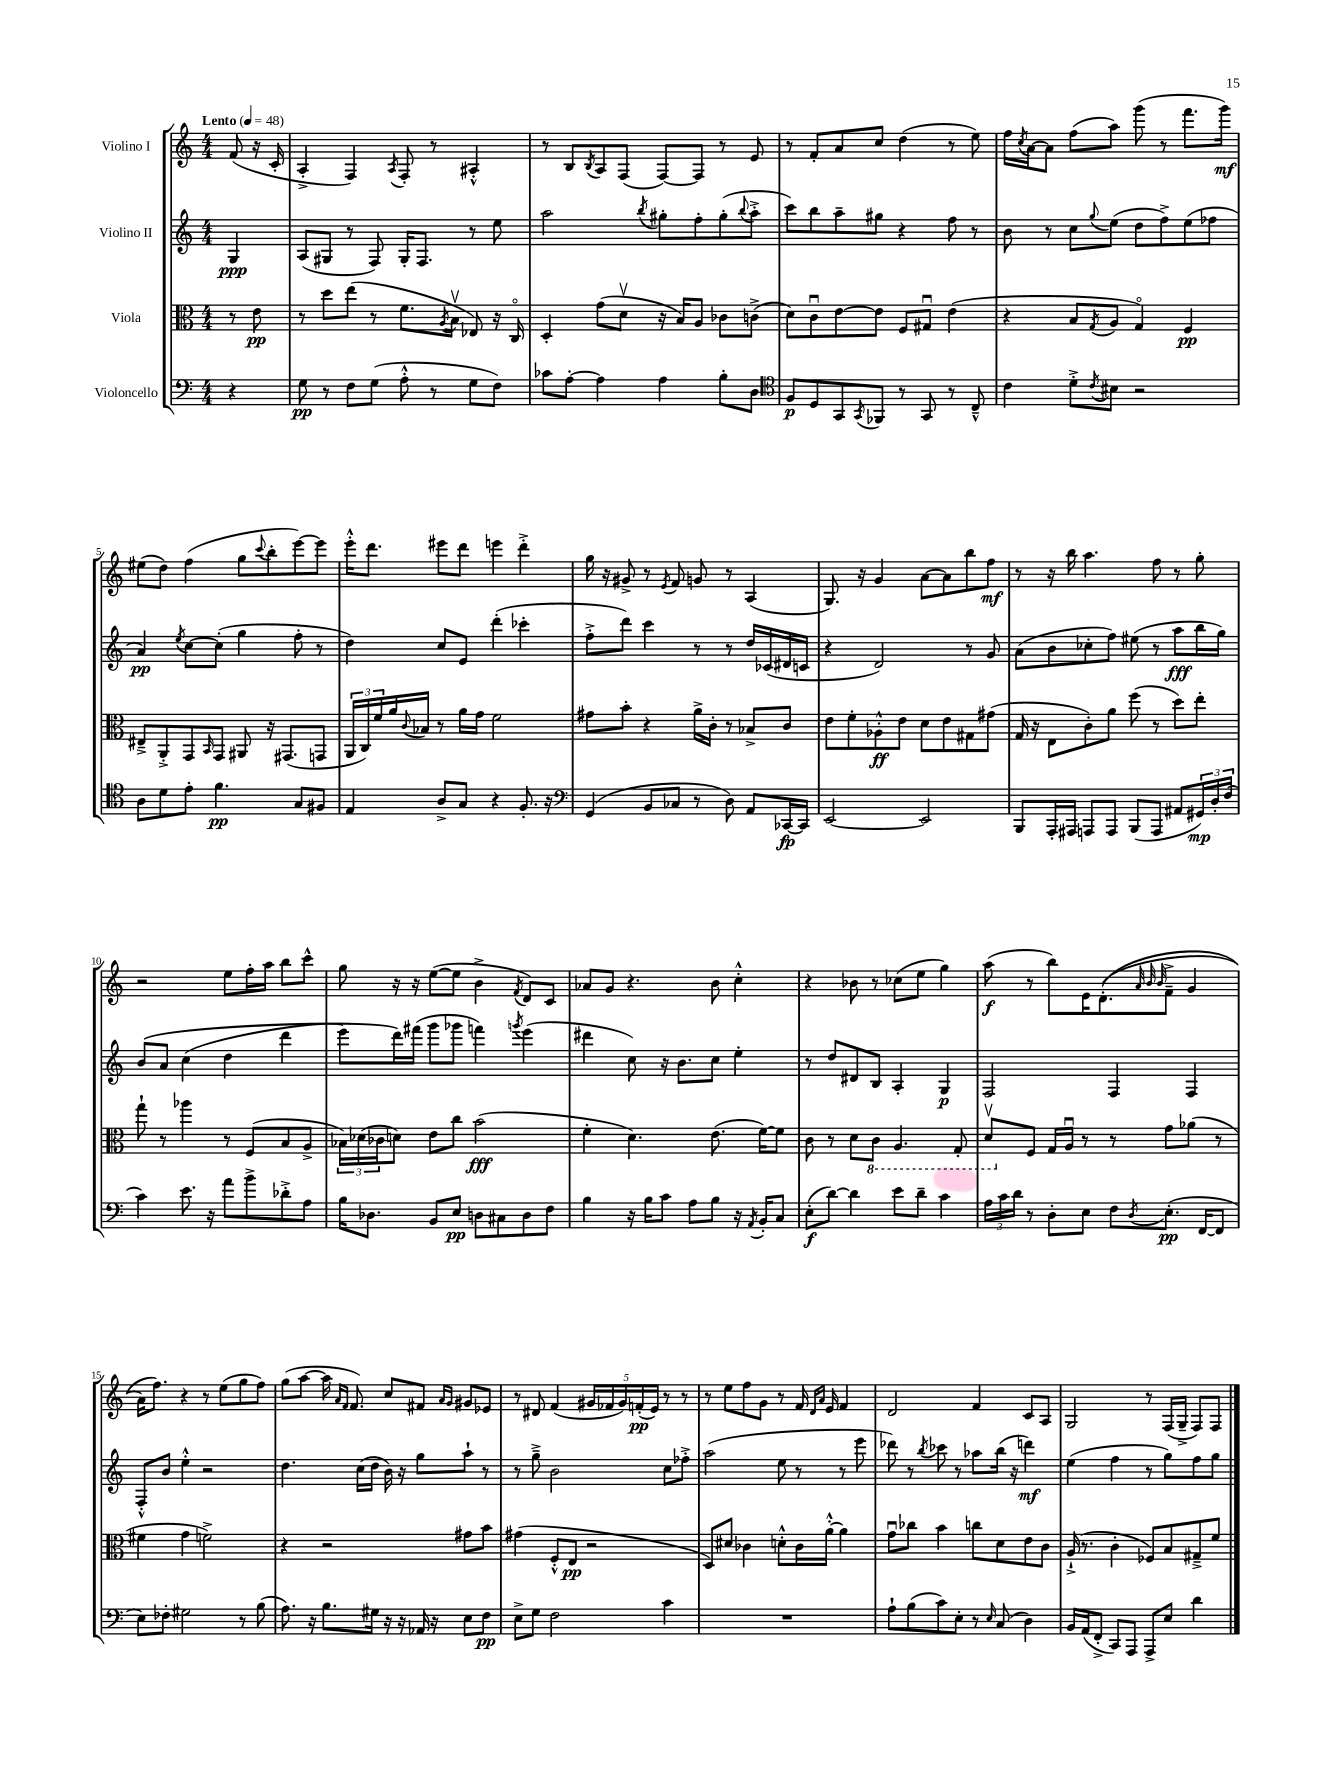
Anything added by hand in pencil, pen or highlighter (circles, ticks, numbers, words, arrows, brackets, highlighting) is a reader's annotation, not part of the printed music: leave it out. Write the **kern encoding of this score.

**kern	**dynam	**kern	**dynam	**kern	**dynam	**kern	**dynam
*part4	*part4	*part3	*part3	*part2	*part2	*part1	*part1
*staff4	*staff4	*staff3	*staff3	*staff2	*staff2	*staff1	*staff1
*I"Violoncello	*	*I"Viola	*	*I"Violino II	*	*I"Violino I	*
*clefF4	*	*clefC3	*	*clefG2	*	*clefG2	*
*k[]	*	*k[]	*	*k[]	*	*k[]	*
*M4/4	*	*M4/4	*	*M4/4	*	*M4/4	*
*MM48	*	*MM48	*	*MM48	*	*MM48	*
=	=	=	=	=	=	=	=
!	!	!	!	!	!	!LO:TX:a:B:t=Lento	!
4r	.	8r	.	4G/	ppp	(8f/	.
.	.	8e\	pp	.	.	16r	.
.	.	.	.	.	.	16c'/	.
=1	=1	=1	=1	=1	=1	=1	=1
8G\	pp	8r	.	(8A/L	.	4A'^/	.
8r	.	8dd\L	.	8G#X/J	.	.	.
8F\L	.	(8ee\J	.	8r	.	4F/)	.
(8G\J	.	8r	.	8F/)	.	.	.
.	.	.	.	.	.	8qA/	.
8A'^^\	.	8.f\L	.	16G#'/KL	.	8F'/	.
.	.	.	.	8.F/J	.	.	.
8r	.	.	.	.	.	8r	.
.	.	8qA/	.	.	.	.	.
.	.	16Bv\Jk	.	.	.	.	.
8G\L	.	8E-X/)	.	8r	.	4A#X'^^/	.
8F\J)	.	16r	.	8ee\	.	.	.
.	.	16C/	.	.	.	.	.
=2	=2	=2	=2	=2	=2	=2	=2
8c-X\L	.	4D'/	.	2aa\	.	8r	.
[8A'\J	.	.	.	.	.	8B/L	.
.	.	.	.	.	.	8qB/	.
4A\]	.	(8g\L	.	.	.	8A/	.
.	.	8dv\J	.	.	.	(8F/J	.
.	.	.	.	8qbb/	.	.	.
4A\	.	16r	.	8gg#X'\L	.	[8F/L)	.
.	.	16B/KL)	.	.	.	.	.
.	.	8A/J	.	8ff'\	.	8F/J]	.
8B'\L	.	8c-X\L	.	(8gg#'\	.	8r	.
.	.	.	.	8qqbb/	.	.	.
8D\J	.	(8cn^\J	.	8aa'^\J	.	8e/	.
=3	=3	=3	=3	=3	=3	=3	=3
*clefC4	*	*	*	*	*	*	*
8F/L	p	8d\L)	.	8ccc\L)	.	8r	.
8D/	.	8cu\	.	8bb\	.	8f'/L	.
8GG/	.	[8e\	.	8aa~\	.	8a/	.
8qGG/	.	.	.	.	.	.	.
8FF-X/J	.	8e\J]	.	8gg#X\J	.	8cc/J	.
8r	.	8F/L	.	4r	.	(4dd\	.
8GG/	.	8G#Xu/J	.	.	.	.	.
8r	.	(4e\	.	8ff\	.	8r	.
8C~^^/	.	.	.	8r	.	8ee\)	.
=4	=4	=4	=4	=4	=4	=4	=4
4c\	.	4r	.	8b\	.	16ff\LL	.
.	.	.	.	.	.	8qcc/	.
.	.	.	.	.	.	[16a\J	.
.	.	.	.	8r	.	8a\J]	.
8d'^\L	.	8B/L	.	8cc\L	.	(8ff\L	.
8qc/	.	8qG/	.	8qqgg/	.	.	.
8B#X\J	.	8A/J	.	(8ee\J	.	8aa\J)	.
2r	.	4G/)	.	8dd\L	.	(8ggg\	.
.	.	.	.	8ff^\)	.	8r	.
.	.	4F/	pp	(8ee\	.	8.fff\L	.
.	.	.	.	8ff-X\J	.	.	.
.	.	.	.	.	.	16ggg\Jk)	mf
!!LO:LB:g=z
=5	=5	=5	=5	=5	=5	=5	=5
8A\L	.	8E#X~^/L	.	4a/)	pp	(8ee#X\L	.
8d\	.	8AA'^/	.	.	.	8dd\J)	.
.	.	.	.	8qee/	.	.	.
8e'\J	.	8GG/	.	[8cc\L	.	(4ff\	.
.	.	16qqBB/	.	.	.	.	.
4.f\	pp	8GG/J	.	(8cc'\J]	.	.	.
.	.	8AA#X/	.	4gg\	.	8gg\L	.
.	.	.	.	.	.	8qqccc/	.
.	.	16r	.	.	.	8bb'\	.
.	.	(8.GG#X/L	.	.	.	.	.
8G/L	.	.	.	8ff'\	.	[8eee\)	.
8F#X/J	.	8GGn/J	.	8r	.	8eee\J]	.
=6	=6	=6	=6	=6	=6	=6	=6
4E/	.	24AA/LL	.	4dd\)	.	16eee'^^\KL	.
.	.	24C/)	.	.	.	.	.
.	.	.	.	.	.	8.ddd\J	.
.	.	24f/	.	.	.	.	.
.	.	16a/	.	.	.	.	.
.	.	8qqc/	.	.	.	.	.
.	.	16B-X/JJ	.	.	.	.	.
8A^/L	.	8r	.	8cc/L	.	8eee#X\L	.
8G/J	.	16a\LL	.	8e/J	.	8ddd\J	.
.	.	16g\JJ	.	.	.	.	.
4r	.	2f\	.	(4ddd'\	.	4eeen\	.
8.F'/	.	.	.	4ccc-X'\	.	4ddd'^\	.
16r	.	.	.	.	.	.	.
=7	=7	=7	=7	=7	=7	=7	=7
*clefF4	*	*	*	*	*	*	*
(4GG/	.	8g#X\L	.	8ff'^\L	.	16gg\	.
.	.	.	.	.	.	16r	.
.	.	8b'\J	.	8ddd\J)	.	8g#X^/	.
8BB/L	.	4r	.	4ccc\	.	8r	.
.	.	.	.	.	.	8qe/	.
8C-X/J	.	.	.	.	.	8f/	.
8r	.	16a^\LL	.	8r	.	8gn/	.
.	.	16c'\JJ	.	.	.	.	.
8D\)	.	8r	.	8r	.	8r	.
8AA/L	.	8B-X^/L	.	16dd/LL	.	(4A/	.
.	.	.	.	(16c-X/	.	.	.
[16CC-X/L	fp	8c/J	.	16d#X/	.	.	.
16CC-/JJ]	.	.	.	16cn/JJ	.	.	.
=8	=8	=8	=8	=8	=8	=8	=8
[2EE/	.	8e\L	.	4r	.	8.G/)	.
.	.	8f'\	.	.	.	.	.
.	.	.	.	.	.	16r	.
.	.	8A-X'^^\	ff	2d/)	.	4g/	.
.	.	8e\J	.	.	.	.	.
2EE/]	.	8d\L	.	.	.	[8a\L	.
.	.	8e\	.	.	.	8a\]	.
.	.	8G#X\	.	8r	.	8bb\	.
.	.	(8g#X\J	.	8g/	.	8ff\J	mf
=9	=9	=9	=9	=9	=9	=9	=9
8BBB/L	.	16G/	.	(8a\L	.	8r	.
.	.	16r	.	.	.	.	.
16AAA'/L	.	8E\L	.	8b\	.	16r	.
16AAA#X/JJ	.	.	.	.	.	16bb\	.
8AAAn/L	.	8c'\)	.	8cc-X'\	.	4.aa\	.
8AAA/J	.	8a\J	.	8ff\J)	.	.	.
(8BBB/L	.	(8ff\	.	(8ee#X\	.	.	.
8AAA/J	.	8r	.	8r	.	8ff\	.
8AA#X/L	.	8dd\L)	.	8aa\L	fff	8r	.
24GG#X/L)	mp	8ee'\J	.	16bb\L	.	8gg'\	.
24D'/	.	.	.	.	.	.	.
.	.	.	.	16gg\JJ)	.	.	.
(24F/JJ	.	.	.	.	.	.	.
!!LO:LB:g=z
=10	=10	=10	=10	=10	=10	=10	=10
4c\)	.	8gg`\	.	(8b/L	.	2r	.
.	.	8r	.	8a/J	.	.	.
8.e\	.	4aa-X\	.	(4cc\	.	.	.
16r	.	.	.	.	.	.	.
8a\L	.	8r	.	4dd\	.	8ee\L	.
8b^\	.	(8F/L	.	.	.	16ff'\L	.
.	.	.	.	.	.	16aa\JJ	.
8d-X'^\	.	8B/	.	4ddd\	.	8bb\L	.
8A\J	.	8A^/J	.	.	.	8ccc^^\J	.
=11	=11	=11	=11	=11	=11	=11	=11
16B\KL	.	24B-X\LL)	.	8eee\L)	.	8gg\	.
.	.	(24d-X\	.	.	.	.	.
8.D-X\J	.	.	.	.	.	.	.
.	.	24c-X\J	.	.	.	.	.
.	.	8dn\J)	.	16ddd\L)	.	16r	.
.	.	.	.	(16fff#X\JJ	.	16r	.
8BB/L	.	8e\L	.	8ggg\L	.	([8ee\L	.
8E/J	pp	8cc\J	.	8ggg-X\J	.	8ee\J]	.
8Dn\L	.	(2b\	fff	4fffn\)	.	4b^\	.
8C#X\	.	.	.	.	.	.	.
.	.	.	.	8qgggn/	.	8qf/	.
8D\	.	.	.	(4eee\	.	8d/L)	.
8F\J	.	.	.	.	.	8c/J	.
=12	=12	=12	=12	=12	=12	=12	=12
4B\	.	4f'\	.	4ddd#X\	.	8a-X/L	.
.	.	.	.	.	.	8g/J	.
16r	.	4.d\)	.	8cc\)	.	4.r	.
16B\KL	.	.	.	.	.	.	.
8c\J	.	.	.	16r	.	.	.
.	.	.	.	8.b\L	.	.	.
8A\L	.	.	.	.	.	.	.
8B\J	.	(8.e\	.	8cc\J	.	8b\	.
16r	.	.	.	4ee'\	.	4cc'^^\	.
8qAA/	.	.	.	.	.	.	.
16BB'/KL	.	[16f\KL)	.	.	.	.	.
8C/J	.	8f\J]	.	.	.	.	.
=13	=13	=13	=13	=13	=13	=13	=13
(8E'\L	f	8c\	.	8r	.	4r	.
[8d\J)	.	8r	.	8dd/L	.	.	.
4d\]	.	8d\L	.	8d#X/	.	8b-X\	.
*	*	*8ba	*	*	*	*	*
.	.	8C\J	.	8B/J	.	8r	.
8e\L	.	4.AA/	.	4A'/	.	(8cc-X\L	.
8d~\J	.	.	.	.	.	8ee\J	.
4c\	.	.	.	4G/	p	4gg\)	.
.	.	8GG'/	.	.	.	.	.
=14	=14	=14	=14	=14	=14	=14	=14
24A\LL	.	8Dv/L	.	2F/	.	(8aa\	f
24c\	.	.	.	.	.	.	.
24d\JJ	.	.	.	.	.	.	.
*	*	*X8ba	*	*	*	*	*
8r	.	8F/J	.	.	.	8r	.
8D'\L	.	16G/LL	.	.	.	8bb\L)	.
.	.	16Au/JJ	.	.	.	.	.
8E\J	.	8r	.	.	.	16e\K	.
.	.	.	.	.	.	((8.d'\	.
8F\L	.	8r	.	4F/	.	.	.
.	.	.	.	.	.	32qqa/	.
.	.	.	.	.	.	32qqb/	.
8qD/	.	.	.	.	.	32qqb/	.
(8.E'\J	pp	8g\L	.	.	.	8f~^\J	.
.	.	(8a-X\J	.	4F/	.	4g/	.
[16FF/KL	.	.	.	.	.	.	.
8FF/J]	.	8r	.	.	.	.	.
!!LO:LB:g=z
=15	=15	=15	=15	=15	=15	=15	=15
8E\L)	.	4f#X\	.	8F'^^/L	.	16a\KL)	.
.	.	.	.	.	.	8.ff\J)	.
8F-X'\J	.	.	.	8b/J	.	.	.
2G#X\	.	4g\	.	4ee'^^\	.	4r	.
.	.	2fn^\)	.	2r	.	8r	.
.	.	.	.	.	.	(8ee\L	.
8r	.	.	.	.	.	8gg\	.
(8B\	.	.	.	.	.	8ff\J)	.
=16	=16	=16	=16	=16	=16	=16	=16
8.A\)	.	4r	.	4.dd\	.	(8gg\L	.
.	.	.	.	.	.	[8aa\J	.
16r	.	.	.	.	.	.	.
8.B\L	.	2r	.	.	.	16aa\]	.
.	.	.	.	.	.	16qqa/LL	.
.	.	.	.	.	.	16qqf/JJ	.
.	.	.	.	.	.	8.f/)	.
.	.	.	.	(16cc\LL	.	.	.
16G#X\Jk	.	.	.	16dd\JJ	.	.	.
16r	.	.	.	16b\)	.	8cc/L	.
16r	.	.	.	16r	.	.	.
16AA-X/	.	.	.	8gg\L	.	8f#X/J	.
16r	.	.	.	.	.	.	.
.	.	.	.	.	.	16qqa/LL	.
.	.	.	.	.	.	16qqg/JJ	.
8E\L	.	8g#X\L	.	8aa`\J	.	8g#X/L	.
8F\J	pp	8b\J	.	8r	.	8e-X/J	.
=17	=17	=17	=17	=17	=17	=17	=17
8E^\L	.	(4g#X\	.	8r	.	8r	.
8G\J	.	.	.	8gg~^\	.	8d#X/	.
2F\	.	8F'^^/L	.	2b\	.	(4f/	.
.	.	8E/J	pp	.	.	.	.
.	.	2r	.	.	.	20g#X/LL	.
.	.	.	.	.	.	20f-X/	.
.	.	.	.	.	.	20g#/)	.
.	.	.	.	.	.	(20fn'/	pp
.	.	.	.	.	.	20e/JJ)	.
4c\	.	.	.	8cc\L	.	8r	.
.	.	.	.	8ff-X'^\J	.	8r	.
=18	=18	=18	=18	=18	=18	=18	=18
1r	.	8D/L)	.	(2aa\	.	8r	.
.	.	8d#X/J	.	.	.	8ee\L	.
.	.	4c-X\	.	.	.	8ff\	.
.	.	.	.	.	.	8g\J	.
.	.	8dn'^^\L	.	8ee\	.	8r	.
.	.	16c-\L	.	8r	.	16f/	.
.	.	.	.	.	.	16qqd/LL	.
.	.	.	.	.	.	16qqa/JJ	.
.	.	[16a'^^\JJ	.	.	.	16e/	.
.	.	4a\]	.	8r	.	4f/	.
.	.	.	.	8eee\	.	.	.
=19	=19	=19	=19	=19	=19	=19	=19
8A`\L	.	8gu\L	.	8ddd-X\)	.	2d/	.
(8B\	.	8cc-X\J	.	8r	.	.	.
.	.	.	.	8qbb/	.	.	.
8c\)	.	4b\	.	8ccc-X\	.	.	.
8E'\J	.	.	.	8r	.	.	.
8r	.	8ccn\L	.	8aa-X\L	.	4f/	.
16qqE/	.	.	.	.	.	.	.
(8C/	.	8d\	.	(16bb\Jk	.	.	.
.	.	.	.	16r	.	.	.
4D\)	.	8e\	.	4dddn\)	mf	8c/L	.
.	.	8c\J	.	.	.	8A/J	.
=20	=20	=20	=20	=20	=20	=20	=20
16BB/LL	.	(16A`^/	.	(4ee\	.	2G/	.
(16AA/J	.	8.r	.	.	.	.	.
8FF'^/J	.	.	.	.	.	.	.
8CC/L)	.	4c'\	.	4ff\	.	.	.
8AAA/J	.	.	.	.	.	.	.
8AAA^/L	.	8F-X/L)	.	8r	.	8r	.
8E/J	.	8B/	.	8gg\L)	.	(16F/LL	.
.	.	.	.	.	.	16G~^/JJ	.
4d\	.	8G#X~^/	.	8ff\	.	8F/L)	.
.	.	8f/J	.	8gg\J	.	8F/J	.
==	==	==	==	==	==	==	==
*-	*-	*-	*-	*-	*-	*-	*-
